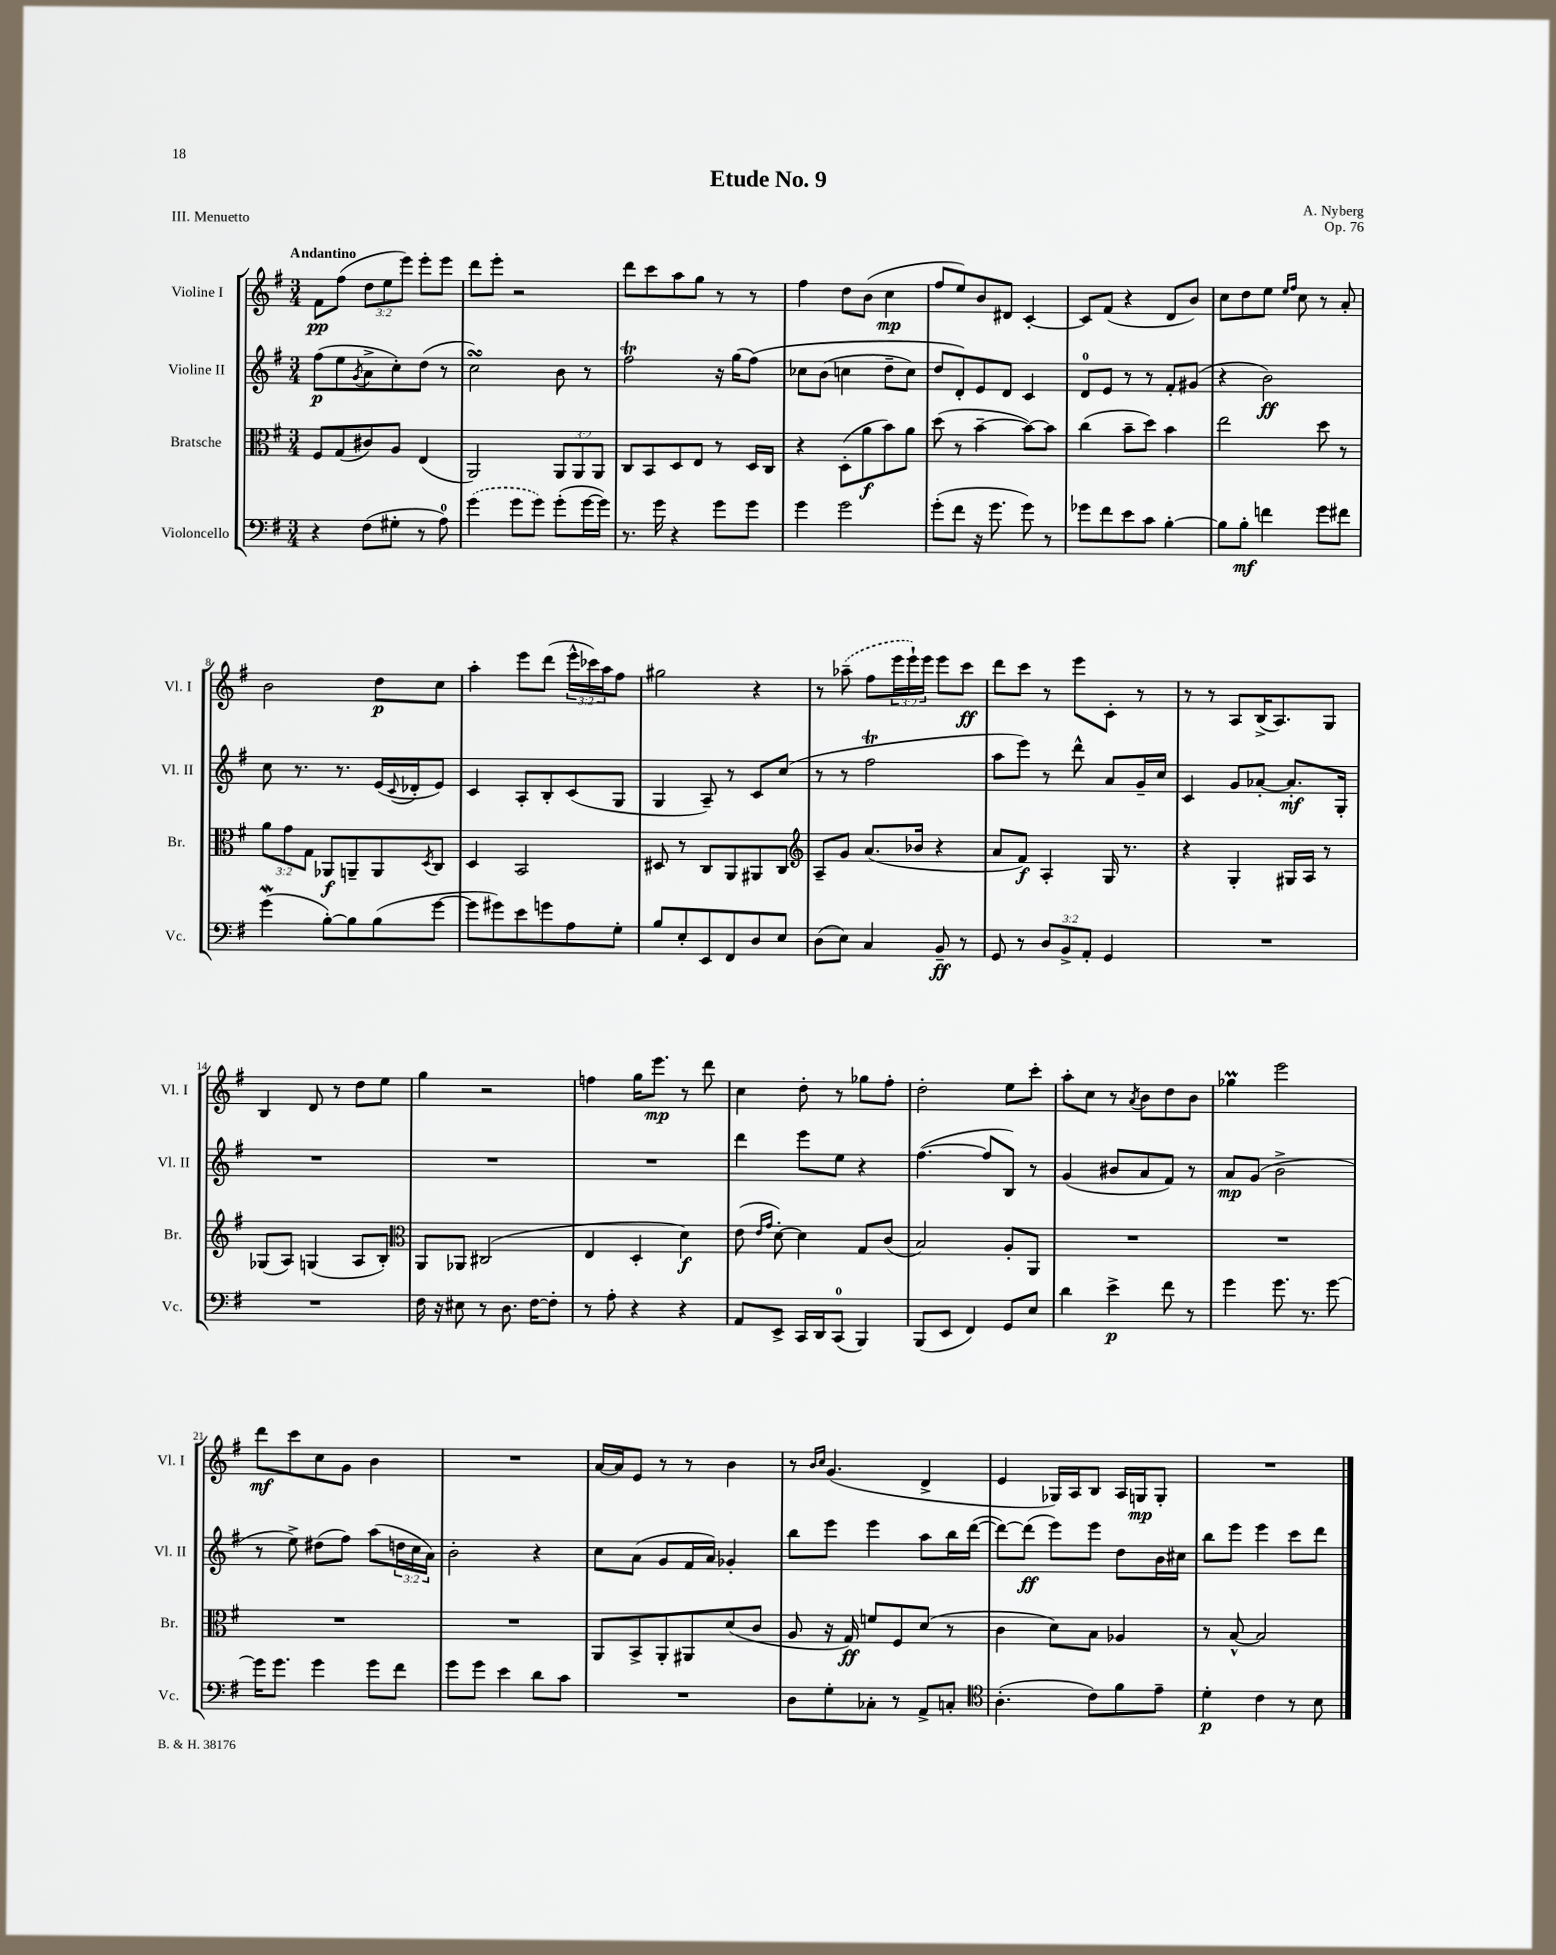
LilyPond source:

\header { title = "Etude No. 9" composer = "A. Nyberg" opus = "Op. 76" piece = "III. Menuetto" }
<<
\new StaffGroup <<
\new Staff = "s0" \with { instrumentName = "Violine I" shortInstrumentName = "Vl. I" } {
    \clef treble \key g \major \numericTimeSignature \time 3/4 \override Staff.TupletNumber.text = #tuplet-number::calc-fraction-text \tempo "Andantino"
    fis'8\pp fis''8( \tuplet 3/2 { d''8 e''8 e'''8) } e'''8-. e'''8 |
    d'''8 e'''8-. r2 |
    d'''8 c'''8 a''8 g''8 r8 r8 |
    fis''4 d''8 b'8( c''4\mp |
    fis''8 e''8) b'8 dis'8 c'4~-. |
    c'8 fis'8( r4 d'8 b'8) |
    c''8 d''8 e''8 \grace { e''16 fis''16 } c''8 r8 a'8-. |
    b'2 d''8\p c''8 |
    a''4-. e'''8 d'''8( \tuplet 3/2 { e'''16-^ ces'''16) a''16 } fis''8 |
    gis''2 r4 |
    r8 \once \slurDashed aes''8--( fis''8 \tuplet 3/2 { e'''16 e'''16-!) e'''16 } e'''8 c'''8\ff |
    d'''8 c'''8 r8 e'''8 c'8-. r8 |
    r8 r8 a8 b16->( a8.) g8 |
    b4 d'8 r8 d''8 e''8 |
    g''4 r2 |
    f''4 g''16 e'''8.\mp r8 d'''8 |
    c''4 d''8-. r8 ges''8 fis''8-. |
    d''2-. e''8 c'''8-. |
    a''8-. c''8 r8 \acciaccatura { a'8 } b'8 d''8 b'8 |
    ges''4\prall e'''2 |
    d'''8\mf c'''8 c''8 g'8 b'4 |
    R2. |
    a'16~ a'16 e'8 r8 r8 b'4 |
    r8 \grace { b'16 c''16 } g'4.( d'4-> |
    e'4 ges16) a16 b8 a16 g16\mp g8-. |
    R2. \bar "|." |
}
\new Staff = "s1" \with { instrumentName = "Violine II" shortInstrumentName = "Vl. II" } {
    \clef treble \key g \major \numericTimeSignature \time 3/4 \override Staff.TupletNumber.text = #tuplet-number::calc-fraction-text
    fis''8\p( e''8 \acciaccatura { g'8 } a'8-> c''8-.) d''8( r8 |
    c''2\turn) b'8 r8 |
    fis''2\trill r16 g''16( fis''8)\( |
    ces''8 b'8( c''4 d''8-- c''8) |
    d''8 d'8-.\) e'8 d'8 c'4 |
    d'8-0 e'8 r8 r8 fis'8-. gis'8( |
    r4 b'2\ff) |
    c''8 r8. r8. e'16( \appoggiatura { c'8 } des'16-. e'8) |
    c'4 a8-. b8-. c'8( g8 |
    g4 a8--) r8 c'8 c''8( |
    r8 r8 fis''2\trill |
    a''8 e'''8) r8 d'''8-^ a'8 g'16-- c''16 |
    c'4 g'8 aes'8~-. aes'8.-.\mf g16-. |
    R2. |
    R2. |
    R2. |
    d'''4 e'''8 e''8 r4 |
    fis''4.~( fis''8 b8) r8 |
    g'4( bis'8 a'8 fis'8) r8 |
    a'8\mp g'8( b'2-> |
    r8 e''8->) dis''8( fis''8) a''8( \tuplet 3/2 { d''16 c''16 a'16) } |
    b'2-. r4 |
    c''8 a'8( g'8 fis'16 a'16) ges'4-. |
    b''8 e'''8 e'''4 a''8 b''16 d'''16~( |
    d'''8~) d'''8\ff( e'''8) e'''8 d''8 b'16 cis''16 |
    b''8 e'''8 e'''4 c'''8 d'''8 \bar "|." |
}
\new Staff = "s2" \with { instrumentName = "Bratsche" shortInstrumentName = "Br." } {
    \clef alto \key g \major \numericTimeSignature \time 3/4 \override Staff.TupletNumber.text = #tuplet-number::calc-fraction-text
    fis8 g8( cis'8) a8 e4( |
    a,2) \tuplet 3/2 { a,8 a,8 a,8 } |
    c8 b,8 d8 e8 r8 d16 c16 |
    r4 d8-.( a'8\f b'8) a'8 |
    d''8( r8 b'4~-- b'8~) b'8 |
    c''4( b'8-- d''8) b'4 |
    e''2 d''8 r8 |
    \tuplet 3/2 { a'8 g'8 g8 } aes,8\f a,8-- a,8 \acciaccatura { d8 } c8 |
    d4 b,2 |
    dis8 r8 c8 a,8 ais,8 c8 |
    \clef treble a8-- g'8 a'8.( bes'16 r4 |
    a'8 fis'8\f) a4-. g16 r8. |
    r4 g4-. gis16 a16 r8 |
    ges8( a8) g4( a8 b8-.) |
    \clef alto a,8 aes,8 cis2( |
    e4 d4-. d'4\f) |
    e'8( \grace { e'16 g'16 } d'8~-.) d'4 g8 c'8( |
    b2) a8-. a,8 |
    R2. |
    R2. |
    R2. |
    R2. |
    a,8 b,8-> a,8-. ais,8 d'8( c'8 |
    a8 r16 g16\ff) f'8 fis8 d'8( r8 |
    c'4 d'8) b8 aes4 |
    r8 b8~-^ b2 \bar "|." |
}
\new Staff = "s3" \with { instrumentName = "Violoncello" shortInstrumentName = "Vc." } {
    \clef bass \key g \major \numericTimeSignature \time 3/4 \override Staff.TupletNumber.text = #tuplet-number::calc-fraction-text
    r4 fis8( gis8-. r8 a8-0) |
    \once \slurDashed g'4( g'8 g'8) g'8-.( g'16~ g'16) |
    r8. g'16 r4 g'8 g'8 |
    g'4 g'2 |
    g'8-.( fis'8 r16 g'8. g'8) r8 |
    ges'8 fis'8 e'8 c'8 b4~-. |
    b8 b8-.\mf f'4 g'8 fis'8 |
    g'4\mordent( b8~-.) b8 b8( g'8~ |
    g'8 gis'8) e'8 g'8 a8 g8-. |
    b8 e8-. e,8 fis,8 d8 e8 |
    d8( e8) c4 b,8--\ff r8 |
    g,8 r8 \tuplet 3/2 { d8 b,8-> a,8-. } g,4 |
    R2. |
    R2. |
    fis16 r16 eis8 r8 d8. fis16~ fis8-. |
    r8 a8-. r4 r4 |
    a,8 e,8-> c,16 d,16 c,8-0( b,,4) |
    b,,8( e,8 fis,4) g,8 e8 |
    d'4 e'4->\p fis'8 r8 |
    g'4 g'8. r8. g'8~ |
    g'16 g'8. g'4 g'8 fis'8 |
    g'8 g'8 e'4 d'8 c'8 |
    R2. |
    d8 g8-. ces8-. r8 a,8-> c8-. |
    \clef tenor a4.-.( c'8) fis'8 e'8-- |
    d'4-.\p c'4 r8 b8 \bar "|." |
}
>>
>>
